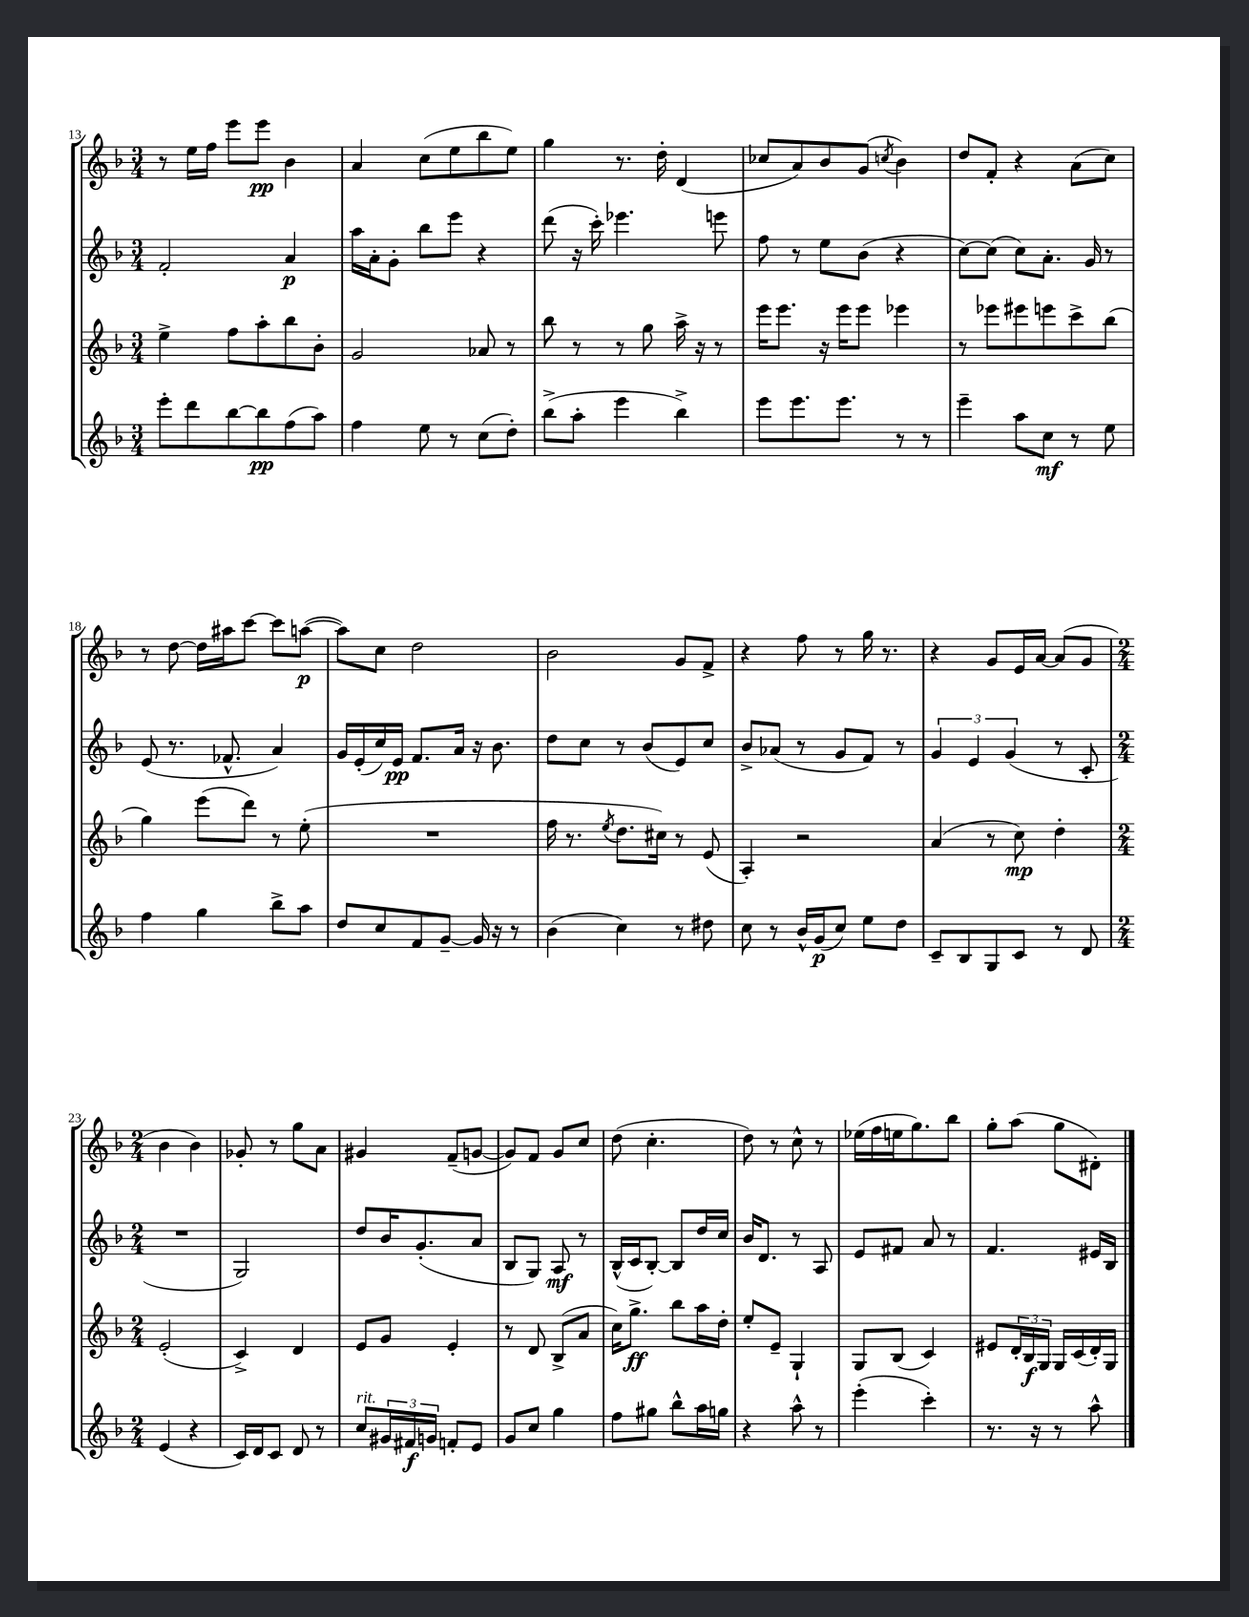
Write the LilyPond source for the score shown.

<<
\new StaffGroup <<
\new Staff = "s0" {
    \clef treble \key f \major \numericTimeSignature \time 3/4
    r8 e''16 f''16 e'''8 e'''8\pp bes'4 |
    a'4 c''8( e''8 bes''8 e''8) |
    g''4 r8. d''16-. d'4( |
    ces''8 a'8) bes'8 g'8( \acciaccatura { c''8 } bes'4) |
    d''8 f'8-. r4 a'8( c''8) |
    r8 d''8~ d''16 ais''16 c'''8~ c'''8 a''8~\p( |
    a''8) c''8 d''2 |
    bes'2 g'8 f'8-> |
    r4 f''8 r8 g''16 r8. |
    r4 g'8 e'16 a'16~ a'8( g'8 |
    \numericTimeSignature \time 2/4 bes'4 bes'4) |
    ges'8-. r8 g''8 a'8 |
    gis'4 f'8--( g'8~ |
    g'8) f'8 g'8 c''8 |
    d''8( c''4.-. |
    d''8) r8 c''8-^ r8 |
    ees''16( f''16 e''16 g''8.) bes''8 |
    g''8-. a''8( g''8 dis'8-.) \bar "|." |
}
\new Staff = "s1" {
    \clef treble \key f \major \numericTimeSignature \time 3/4
    f'2-. a'4\p |
    a''16 a'16-. g'8-. bes''8 e'''8 r4 |
    d'''8( r16 c'''16-.) ees'''4. e'''8 |
    f''8 r8 e''8 bes'8( r4 |
    c''8~) c''8( c''8) a'8.-. g'16 r8 |
    e'8( r8. fes'8.-^ a'4) |
    g'16 e'16-.( c''16) e'16\pp f'8. a'16 r16 bes'8. |
    d''8 c''8 r8 bes'8( e'8) c''8 |
    bes'8-> aes'8( r8 g'8 f'8) r8 |
    \tuplet 3/2 { g'4 e'4 g'4( } r8 c'8-. |
    \numericTimeSignature \time 2/4 R2 |
    g2) |
    d''8 bes'16 g'8.-.( a'8 |
    bes8 g8) a8\mf r8 |
    bes16-^( c'16 bes8~-.) bes8 d''16 c''16 |
    bes'16 d'8. r8 a8 |
    e'8 fis'8 a'8 r8 |
    f'4. eis'16 bes16 \bar "|." |
}
\new Staff = "s2" {
    \clef treble \key f \major \numericTimeSignature \time 3/4
    e''4-> f''8 a''8-. bes''8 bes'8-. |
    g'2 aes'8 r8 |
    bes''8 r8 r8 g''8 a''16-> r16 r8 |
    e'''16 e'''8. r16 e'''16 e'''8 ees'''4 |
    r8 ees'''8 eis'''8 e'''8 c'''8-> bes''8( |
    g''4) e'''8( d'''8) r8 e''8-.( |
    R2. |
    f''16 r8. \acciaccatura { e''8 } d''8. cis''16) r8 e'8( |
    a4-.) r2 |
    a'4( r8 c''8\mp) d''4-. |
    \numericTimeSignature \time 2/4 e'2-.( |
    c'4->) d'4 |
    e'8 g'8 e'4-. |
    r8 d'8 bes8->( a'8 |
    c''16) g''8.->\ff bes''8 a''16 d''16-. |
    e''8-. e'8-- g4-! |
    g8 bes8( c'4) |
    eis'8 \tuplet 3/2 { d'16-. bes16\f g16 } g16 c'16( d'16-.) g16 \bar "|." |
}
\new Staff = "s3" {
    \clef treble \key f \major \numericTimeSignature \time 3/4
    e'''8-. d'''8 bes''8~ bes''8\pp f''8( a''8) |
    f''4 e''8 r8 c''8( d''8-.) |
    bes''8->( a''8-. e'''4 bes''4->) |
    e'''8 e'''8. e'''8. r8 r8 |
    e'''4-- a''8 c''8\mf r8 e''8 |
    f''4 g''4 bes''8-> a''8 |
    d''8 c''8 f'8 g'8~-- g'16 r16 r8 |
    bes'4( c''4) r8 dis''8 |
    c''8 r8 bes'16-^ g'16\p( c''8) e''8 d''8 |
    c'8-- bes8 g8 c'8 r8 d'8 |
    \numericTimeSignature \time 2/4 e'4( r4 |
    c'16) d'16 c'8 d'8 r8 |
    c''8^\markup { \italic "rit." } \tuplet 3/2 { gis'16 fis'16\f g'16 } f'8-. e'8 |
    g'8 c''8 g''4 |
    f''8 gis''8 bes''8-^ a''16 g''16 |
    r4 a''8-^ r8 |
    e'''4-.( c'''4-.) |
    r8. r16 r8 a''8-^ \bar "|." |
}
>>
>>
\layout { \context { \Score currentBarNumber = #13 } }
